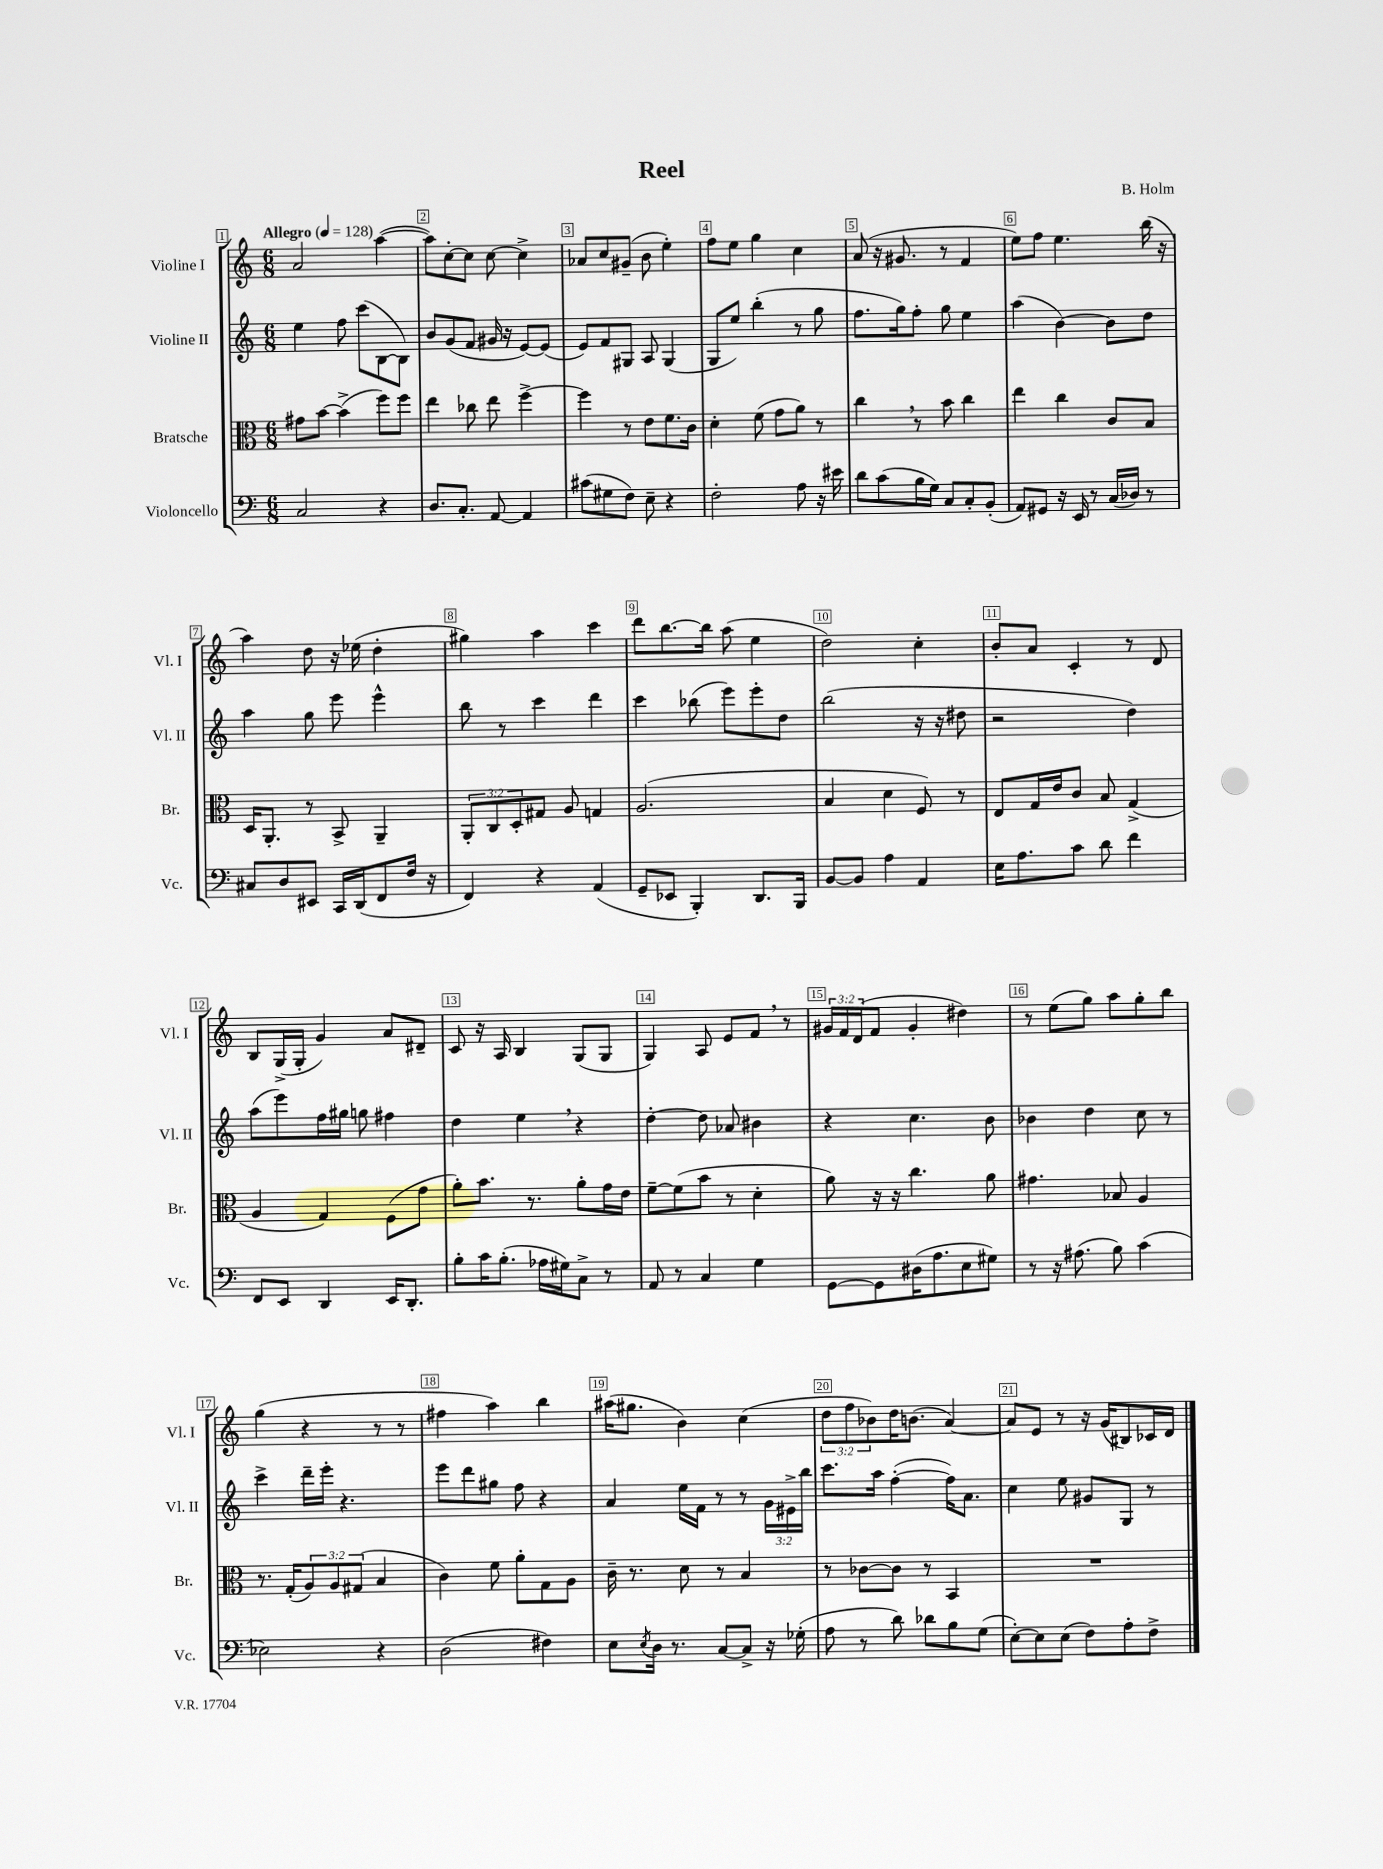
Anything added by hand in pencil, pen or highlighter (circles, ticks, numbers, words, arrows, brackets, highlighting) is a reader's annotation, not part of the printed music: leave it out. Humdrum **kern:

**kern	**kern	**kern	**kern
*staff4	*staff3	*staff2	*staff1
*clefF4	*clefC3	*clefG2	*clefG2
*k[]	*k[]	*k[]	*k[]
*M6/8	*M6/8	*M6/8	*M6/8
*MM128	*MM128	*MM128	*MM128
2C	8g#	4ee	2a
.	[8b	.	.
.	(4b^]	8ff	.
.	.	(8ccc	.
4r	8ff)	[8B	([4aa
.	8ff	8B])	.
=	=	=	=
8.D	4ee	8b	8aa])
.	.	(8g	[8cc'
8.C'	.	.	.
.	8cc-	8f	8cc]
[8AA	8ee	16g#	[8cc
.	.	16r	.
4AA]	[4ff^	[8e)	4cc^]
.	.	(8e]	.
=	=	=	=
(8c#	4ff]	8e)	8a-
8G#	.	8f	8cc
8F)	8r	8G#	(8g#~
8E~	8e	8A	8b
4r	8.f	(4G#	4ee')
.	16c	.	.
=	=	=	=
2F'	4d'	8G	8ff
.	.	8ee)	8ee
.	(8f	(4bb'	4gg
.	8g	.	.
8A	8a)	8r	4cc
16r	8r	8gg	.
16e#	.	.	.
=	=	=	=
8d	4cc	8.ff	(8a
(8c	.	.	16r
.	.	16gg)	8.g#
16B	8r	8ff'	.
16G)	.	.	.
8C	8b	8gg	8r
8C'	4cc	4ee	4f
(8BB'	.	.	.
=	=	=	=
8AA)	4ee	(4aa	8ee)
8GG#	.	.	8ff
16r	4cc	[4b)	4.ee
16EE	.	.	.
8r	.	.	.
(16C	8c	8b]	.
16D-)	.	.	.
8r	8B	8dd	(16bb
.	.	.	16r
=	=	=	=
8C#	16D	4aa	4aa)
.	8.AA'	.	.
8D	.	.	.
8EE#	8r	8gg	8dd
16CC	8BB^	8eee	16r
(16DD	.	.	(16ee-
8FF	4AA~	4eee^^	4dd'
16F	.	.	.
16r	.	.	.
=	=	=	=
4FF)	12AA'	8bb	4gg#)
.	12C	.	.
.	.	8r	.
.	12D'	.	.
4r	8G#	4ccc	4aa
.	8A	.	.
(4AA	4G	4ddd	4ccc
=	=	=	=
8GG~	(2.A	4ccc	8ddd
8EE-	.	.	[8.bb
4BBB')	.	(8bb-	.
.	.	.	16bb]
.	.	8eee)	(8aa
8.DD	.	8eee'	4ee
.	.	8dd	.
16BBB	.	.	.
=	=	=	=
[8BB	4B	(2bb	2dd)
8BB]	.	.	.
4A	4d	.	.
4AA	8F)	16r	4cc'
.	.	16r	.
.	8r	8dd#	.
=	=	=	=
16E	8E	2r	8b'
8.A	.	.	.
.	16G	.	8a
.	16e	.	.
8c	8c	.	4c'
8d	8B	.	.
4f	(4G^	4dd)	8r
.	.	.	8d
=	=	=	=
8FF	4A	(8aa	8B
8EE	.	8eee)	(16G^
.	.	.	16G'
4DD	4G)	16ff	4g)
.	.	16gg#	.
.	.	8gg	.
16EE	(8F	4ff#	8a
8.DD'	.	.	.
.	8g	.	8d#~
=	=	=	=
8B'	8a')	4dd	8c
16c	8.b	.	16r
(8.B'	.	.	16A
.	.	4ee	4B
.	8.r	.	.
16A-	.	.	.
16G#)	.	.	.
8C^	8a'	4r	(8G
8r	16g	.	8G
.	16e	.	.
=	=	=	=
8AA	[8f~	[4dd'	4G)
8r	(8f]	.	.
4C	8b	8dd]	8A
.	8r	8a-	8e
4G	4d'	4b#	8f
.	.	.	8r
=	=	=	=
[8GG	8a)	4r	24g#
.	.	.	24f
.	.	.	(24d
8GG]	16r	.	8f
.	16r	.	.
(16D#	4.cc	4.cc	4g#'
8.A	.	.	.
8E	.	.	4dd#)
8G#)	8a	8b	.
=	=	=	=
8r	4.g#	4b-	8r
16r	.	.	(8ee
(8.A#	.	.	.
.	.	4dd	8gg)
8B)	8B-	.	8aa
(4c	4A	8cc	8gg'
.	.	8r	8bb
=	=	=	=
2E-)	8.r	4ccc^	(4gg
.	(16G'	.	.
.	12A)	16ddd~	4r
.	.	16eee'	.
.	12A	.	.
.	.	4.r	.
.	(12G#	.	.
4r	4B	.	8r
.	.	.	8r
=	=	=	=
(2D	4c)	8eee	4ff#
.	.	8ddd	.
.	8f	8gg#	4aa)
.	8a'	8ff	.
4F#)	8G	4r	4bb
.	8A	.	.
=	=	=	=
8E	16c~	4a	(16aa#
.	8.r	.	8.gg#
8qE	.	.	.
16D	.	.	.
8.r	.	.	.
.	8d	16ee	4b)
.	.	16f	.
[8C	8r	8r	.
8C^]	4B	8r	(4cc
16r	.	24g	.
.	.	24e#^	.
(16G-'	.	.	.
.	.	24bb	.
=	=	=	=
8A	8r	8.ccc	12dd
.	.	.	12ff
8r	[8c-	.	.
.	.	.	12b-)
.	.	16aa	.
8d)	8c-]	([4ff'	16dd
.	.	.	(8.b
8d-	8r	.	.
8B	4BB	16ff])	[4a)
.	.	8.a	.
(8G	.	.	.
=	=	=	=
[8E')	2.r	4cc	8a]
8E]	.	.	8e
(8E	.	8ee	8r
8F)	.	8g#	16r
.	.	.	(16g
8A'	.	8G	8B#)
8F^	.	8r	16c-
.	.	.	16d
==	==	==	==
*-	*-	*-	*-
